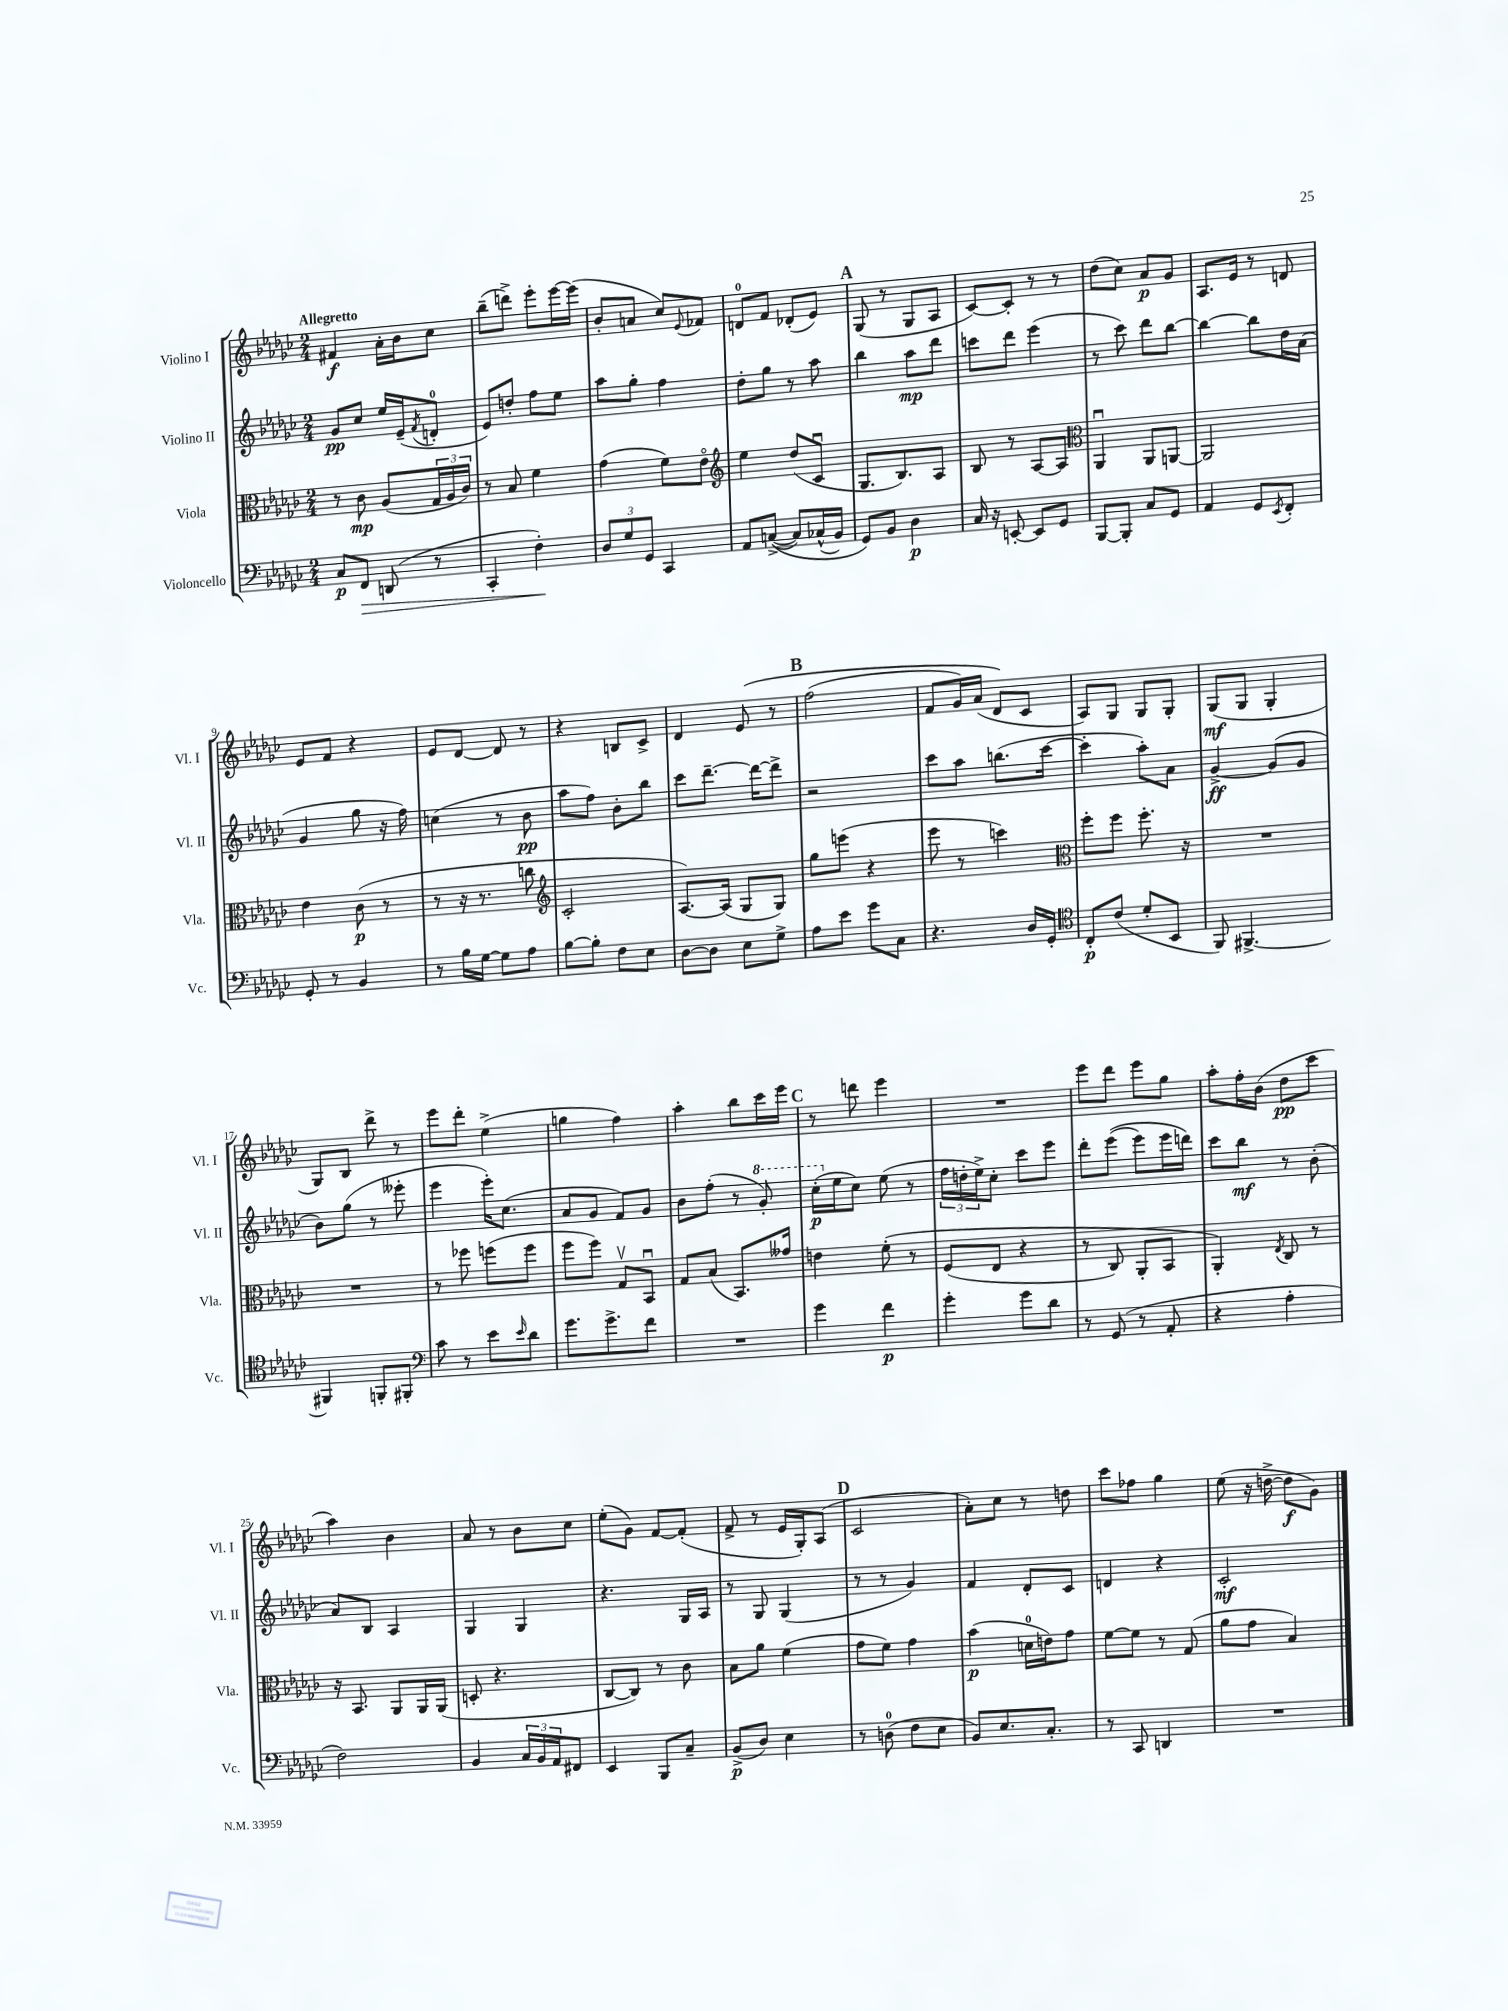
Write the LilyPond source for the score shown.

<<
\new StaffGroup <<
\new Staff = "s0" \with { instrumentName = "Violino I" shortInstrumentName = "Vl. I" } {
    \clef treble \key ges \major \numericTimeSignature \time 2/4 \tempo "Allegretto"
    fis'4\f aes'16-. bes'16 ces''8 |
    bes''8--( d'''8->) ees'''8-. ees'''16~ ees'''16( |
    bes'8-. a'8 ces''8) \appoggiatura { ees'8 } fes'8 |
    d'8-0 f'8 des'8-.( ees'8) |
    \mark \markup { \bold "A" } ges8( r8 ges8 aes8 |
    ces'8~) ces'8-. r8 r8 |
    des''8( ces''8) aes'8\p ges'8 |
    aes8. ees'16 r8 d'8 |
    ees'8 f'8 r4 |
    ees'8 des'8~ des'8 r8 |
    r4 b8 ces'8-> |
    des'4 ees'8\( r8 |
    \mark \markup { \bold "B" } f''2( |
    f'8 ges'16) aes'16( des'8\) ces'8 |
    aes8) ges8 ges8 ges8-. |
    ges8\mf( ges8 ges4-. |
    ges8) bes8 des'''8-> r8 |
    ees'''8 des'''8-. ees''4->( |
    g''4 f''4) |
    aes''4-. bes''8 ces'''16 ees'''16 |
    \mark \markup { \bold "C" } r8 d'''8 ees'''4 |
    R2 |
    ees'''8 des'''8 ees'''8 ges''8 |
    aes''8-. f''16-. bes'16( des''8\pp ces'''8 |
    aes''4) bes'4 |
    aes'8 r8 bes'8 ces''8 |
    ees''8-.( ges'8) f'8~ f'8-.( |
    f'8-> r8 ees'16 ges16-.) aes8( |
    \mark \markup { \bold "D" } ces'2 |
    aes'8-.) ces''8 r8 d''8 |
    ces'''8 fes''8 ges''4 |
    ees''8( r16 d''16~-> d''8\f ges'8) \bar "|." |
}
\new Staff = "s1" \with { instrumentName = "Violino II" shortInstrumentName = "Vl. II" } {
    \clef treble \key ges \major \numericTimeSignature \time 2/4
    ges'8\pp ces''8 ees''16 ees'16--( \acciaccatura { f'8 } d'8-0-. |
    ees'8) d''8-. f''8 ees''8 |
    aes''8 ges''8-. f''4 |
    des''8-. ges''8 r8 aes''8 |
    \mark \markup { \bold "A" } bes''4 aes''8\mp des'''8 |
    c'''8 des'''8 ees'''4( |
    r8 ces'''8) des'''8 bes''8~ |
    bes''4~ bes''8 des''16 aes'16( |
    ges'4 ges''8 r16 f''16) |
    c''4( r8 bes'8\pp |
    aes''8 f''8) bes'8-. bes''8 |
    ces'''8 des'''8.~-- des'''16~ des'''8-> |
    \mark \markup { \bold "B" } r2 |
    ces'''8 aes''8 b''8.( ces'''16~ |
    ces'''4-. aes''8-.) aes'8 |
    ges'4~->\ff ges'8( ges'8 |
    bes'8) ges''8( r8 eeses'''8-. |
    ees'''4 ees'''16-.) ces''8.( |
    aes'8 ges'8 f'8) ges'8 |
    bes'8 f''8-.( r8 \ottava #1 ges''8-.) |
    \mark \markup { \bold "C" } ces'''16-.\p( \ottava #0 ees''16 ces''8) ees''8( r8 |
    \tuplet 3/2 { f''16 d''16-. ees''16->) } ces''8-. ces'''8 ees'''8 |
    des'''8-. ees'''8(\( ees'''8) ees'''16 d'''16\) |
    ces'''8 bes''8\mf r8 bes'8-.( |
    aes'8) bes8 aes4 |
    ges4 ges4 |
    r4. ges16 aes16 |
    r8 ges8 ges4( |
    \mark \markup { \bold "D" } r8 r8 ges'4) |
    f'4 des'8-. ces'8 |
    d'4 r4 |
    ces'2-.\mf \bar "|." |
}
\new Staff = "s2" \with { instrumentName = "Viola" shortInstrumentName = "Vla." } {
    \clef alto \key ges \major \numericTimeSignature \time 2/4
    r8 ces'8\mp aes8( \tuplet 3/2 { ges16 aes16 ces'16) } |
    r8 bes8 f'4 |
    ges'4( f'8) ees'8\flageolet |
    \clef treble ees''4 des''8( ces'8\downbow |
    \mark \markup { \bold "A" } ges8. bes8.) aes8 |
    bes8 r8 aes8~ aes8 |
    \clef alto aes,4\downbow aes,8 a,8~ |
    a,2 |
    ees'4 ces'8\p( r8 |
    r8 r16 r8. c''8 |
    \clef treble ces'2-. |
    aes8.~) aes16( ges8 ges8) |
    \mark \markup { \bold "B" } ges''8 e'''8( r4 |
    ees'''8 r8 c'''4) |
    \clef alto f''8-. f''8 f''8.-. r16 |
    R2 |
    R2 |
    r8 fes''8 f''8( f''8 |
    f''8 f''8) ges8\upbow bes,8\downbow |
    ges8 bes8( bes,8.) geses'16 |
    \mark \markup { \bold "C" } e'4 f'8-.\( r8 |
    f8( ees8 r4 |
    r8 ces8) aes,8-. bes,8 |
    aes,4-.\) \acciaccatura { ees8 } ces8 r8 |
    r16 bes,8. aes,8 aes,16 aes,16( |
    d8-. r4. |
    ces8~ ces8) r8 ces'8 |
    bes8 aes'8 f'4( |
    \mark \markup { \bold "D" } ges'8 f'8) ges'4 |
    bes'4\p( d'16-0 e'16) ges'8 |
    f'8~ f'8 r8 ges8( |
    aes'8 ges'8 bes4) \bar "|." |
}
\new Staff = "s3" \with { instrumentName = "Violoncello" shortInstrumentName = "Vc." } {
    \clef bass \key ges \major \numericTimeSignature \time 2/4
    ces8\p f,8\> d,8( r8 |
    ces,4-. f4-.\!) |
    \tuplet 3/2 { des8 ges8 ges,8 } ces,4 |
    aes,8 c8~->(\( c8) ces16-^( bes,16) |
    \mark \markup { \bold "A" } ges,8\) bes,8 des4\p |
    ces16 r16 e,8~-. e,8 ges,8 |
    bes,,8~ bes,,8-. ces8 ges,8 |
    aes,4 ges,8 \acciaccatura { ees,8 } f,8-. |
    ges,8-. r8 bes,4 |
    r8 bes16 ges16~ ges8 aes8 |
    bes8~ bes8-. f8 ees8 |
    des8~ des8 ees8 ges8-> |
    \mark \markup { \bold "B" } aes8 ees'8 ges'8 ces8 |
    r4. des16 ges,16-. |
    \clef tenor ces8-.\p ces'8( des'8-. bes,8 |
    f,8) fis,4.~-> |
    fis,4 f,8-. fis,8-. |
    \clef bass ces'8 r8 ees'8 \grace { ees'16 } des'8 |
    ges'8. ges'8.-> f'8 |
    R2 |
    \mark \markup { \bold "C" } ges'4 f'4\p |
    ges'4-. ges'8 des'8 |
    r8 ges,8( r8 aes,8-. |
    r4 aes4-. |
    f2) |
    bes,4 \tuplet 3/2 { ces16 bes,16 aes,16 } fis,8 |
    ees,4 bes,,8 ces8-- |
    bes,8->\p( des8) ees4 |
    \mark \markup { \bold "D" } r8 d8-0( f8 ees8 |
    bes,8) ees8. ces8.-. |
    r8 ces,8 d,4 |
    R2 \bar "|." |
}
>>
>>
